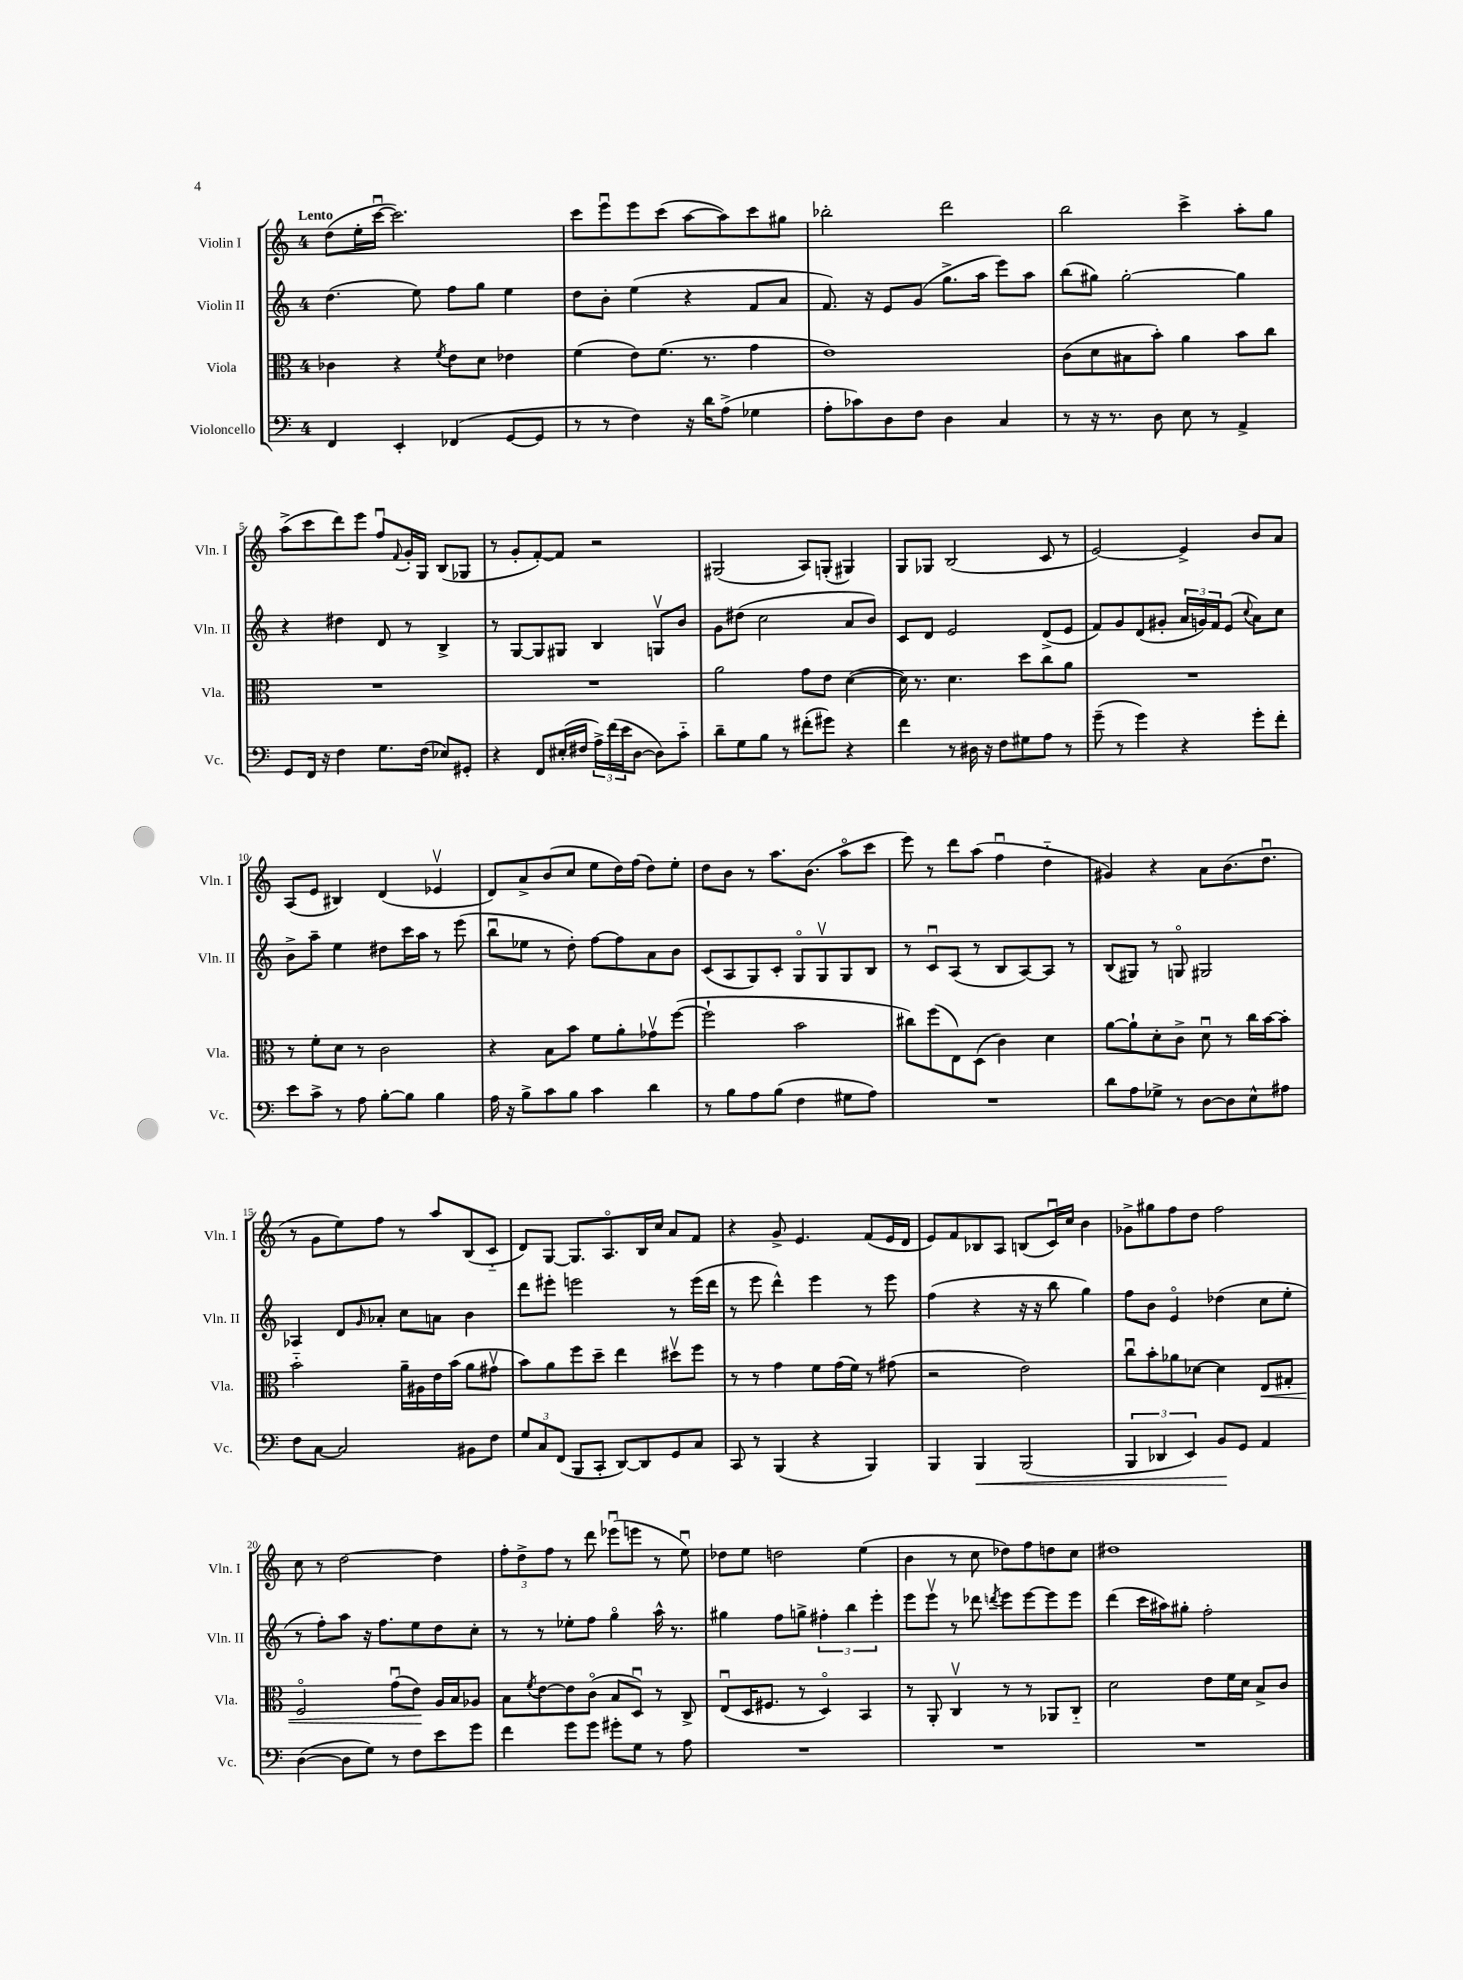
<<
\new StaffGroup <<
\new Staff = "s0" \with { instrumentName = "Violin I" shortInstrumentName = "Vln. I" } {
    \clef treble \key c \major \once \override Staff.TimeSignature.style = #'single-digit \time 4/4 \tempo "Lento"
    d''8( e''16-. c'''16~\downbow c'''2.) |
    c'''8 e'''8\downbow e'''8 c'''8( a''8~ a''8) c'''8 gis''8 |
    bes''2-. d'''2 |
    b''2 c'''4-> a''8-. g''8 |
    a''8->( c'''8 d'''8) e'''8 f''8\downbow \appoggiatura { f'8 } g'16-. g16 b8( ges8 |
    r8 g'8-. f'8~-.) f'8 r2 |
    gis2( a8) g8-.( gis4) |
    g8 ges8 b2( c'8 r8 |
    e'2~) e'4-> b'8 a'8 |
    a8( e'8 bis4) d'4( ees'4\upbow |
    d'8) a'8-> b'8( c''8 e''8 d''16) f''16( d''8) e''8-. |
    d''8 b'8 r8 a''8. b'8.( a''8\flageolet c'''8 |
    e'''8) r8 d'''8 a''8( f''4\downbow d''4-_ |
    gis'4) r4 a'8 b'8.( d''8.\downbow |
    r8 g'8 e''8) f''8 r8 a''8 b8( c'8-_ |
    d'8) g8~ g8. a8.\flageolet b16 c''16 a'8 f'8 |
    r4 g'8-> e'4. f'8( e'16 d'16 |
    e'8) f'8 bes8 a8 b8( c'16\downbow) c''16 b'4 |
    ges'8-> gis''8 f''8 d''8 f''2 |
    c''8 r8 d''2~ d''4 |
    \tuplet 3/2 { f''8-. d''8-> f''8 } r8 d'''8 ees'''8\downbow( e'''8 r8 e''8\downbow) |
    des''8 e''8 d''2 e''4( |
    b'4 r8 c''8 des''8) f''8 d''8 c''8 |
    dis''1 \bar "|." |
}
\new Staff = "s1" \with { instrumentName = "Violin II" shortInstrumentName = "Vln. II" } {
    \clef treble \key c \major \once \override Staff.TimeSignature.style = #'single-digit \time 4/4
    d''4.( e''8) f''8 g''8 e''4 |
    d''8 b'8-. e''4( r4 f'8 a'8 |
    f'8.) r16 e'8 g'8( g''8.-> a''16 e'''8) a''8 |
    b''8( gis''8) gis''2~-. gis''4 |
    r4 dis''4 d'8 r8 b4-> |
    r8 g8~ g8 gis8 b4 g8\upbow b'8 |
    g'8 dis''8( c''2 a'8 b'8) |
    c'8 d'8 e'2 d'8->( e'8 |
    f'8) g'8 d'8( gis'8-. \tuplet 3/2 { a'16 g'16) f'16 } e'8( \appoggiatura { c''8 } a'8) c''8 |
    b'8-> a''8-- e''4 dis''8 c'''16 a''16 r8 e'''8( |
    b''8\downbow ees''8 r8 d''8-.) f''8~ f''8 a'8 b'8 |
    c'8( a8 g8) c'8-. g8\flageolet g8\upbow g8 b8 |
    r8 c'8\downbow a8( r8 b8 a8~) a8 r8 |
    b8( gis8) r8 g8\flageolet gis2 |
    aes4 d'8 \grace { g'16 } aes'8-. c''8 a'8 b'4 |
    d'''8 eis'''8-. e'''2 r8 e'''16( d'''16 |
    r8 e'''8 d'''4-^) e'''4 r8 e'''8 |
    f''4( r4 r16 r16 b''8 g''4) |
    f''8 b'8 e'4\flageolet des''4( c''8 e''8-. |
    r8 f''8-.) a''8 r16 f''8. e''8 d''8 c''8-. |
    r8 r8 ees''8-. f''8 g''4\flageolet a''16-^ r8. |
    gis''4 f''8 g''8-> \tuplet 3/2 { fis''4-. b''4 e'''4-. } |
    e'''8 e'''8\upbow r8 des'''8 \acciaccatura { d'''8 } e'''8 e'''8~ e'''8 e'''8 |
    d'''4( c'''16 ais''16) gis''8-. f''2-. \bar "|." |
}
\new Staff = "s2" \with { instrumentName = "Viola" shortInstrumentName = "Vla." } {
    \clef alto \key c \major \once \override Staff.TimeSignature.style = #'single-digit \time 4/4
    ces'4 r4 \acciaccatura { f'8 } e'8 d'8 ees'4 |
    f'4( e'8) f'8.( r8. g'4 |
    e'1) |
    c'8( d'8 bis8 b'8-.) a'4 b'8 c''8 |
    R1 |
    R1 |
    a'2 g'8 e'8 d'4~( |
    d'16) r8. d'4. d''8 c''8 a'8 |
    R1 |
    r8 f'8-. d'8 r8 c'2 |
    r4 b8 b'8 f'8 a'8-. ges'8\upbow f''8~( |
    f''2-! b'2 |
    cis''8) f''8( e8) d8( c'4) d'4 |
    a'8~ a'8-! d'8-. c'8-> d'8\downbow r8 c''16 b'16~ b'8-. |
    b'2-_ a'16-- ais16 e'16 b'16( a'8 gis'8\upbow |
    b'8) a'8 f''8 d''8-- e''4 dis''8\upbow f''8 |
    r8 r8 g'4 f'8 g'16( f'16) r8 gis'8( |
    r2 e'2) |
    c''8\downbow b'8-. aes'8 des'8~ des'4 e8\< gis8-. |
    f2\flageolet g'8\downbow( e'8\!) a16 b16 aes8 |
    b8 \acciaccatura { f'8 } e'8~ e'8 c'8\flageolet( b8 d8\downbow) r8 c8-> |
    e8\downbow( d16 fis8. r8 d4\flageolet) b,4 |
    r8 a,8-. c4\upbow r8 r8 aes,8 c8-_ |
    d'2 e'8 f'16 d'16 b8-> c'8 \bar "|." |
}
\new Staff = "s3" \with { instrumentName = "Violoncello" shortInstrumentName = "Vc." } {
    \clef bass \key c \major \once \override Staff.TimeSignature.style = #'single-digit \time 4/4
    f,4 e,4-. fes,4( g,8~ g,8 |
    r8 r8 f4) r16 d'16 a8->( ges4 |
    a8-. ces'8) d8 f8 d4 c4 |
    r8 r16 r8. d8 e8 r8 a,4-> |
    g,8 f,16 r16 f4 g8. f16( ees8) gis,8-. |
    r4 f,8 eis16-.( fis16 \tuplet 3/2 { a16->) f'16( e'16 } d8~ d8) c'8-_ |
    d'8-- g8 b8 r8 fis'8-.( gis'8) r4 |
    f'4 r8 dis16 r16 f8 gis8 a8 r8 |
    g'8--( r8 g'4) r4 g'8-. f'8-. |
    e'8 c'8-> r8 a8 b8~-. b8 b4 |
    a16 r16 b8-> c'8 b8 c'4 d'4 |
    r8 b8 a8 b8( f4 gis8 a8) |
    R1 |
    d'8 a8 ges8-> r8 d8~ d8 e8-^ ais8 |
    f8 c8~ c2 bis,8 f8 |
    \tuplet 3/2 { g8 c8 f,8( } b,,8 c,8-. d,8~) d,8 g,8 c8 |
    c,8 r8 b,,4( r4 b,,4) |
    b,,4 b,,4\< b,,2( |
    \tuplet 3/2 { b,,4 des,4 e,4) } b,8\! g,8 a,4 |
    d4~( d8 g8) r8 f8 e'8 g'8 |
    f'4 g'8 g'8 gis'8-. g8 r8 a8 |
    R1 |
    R1 |
    R1 \bar "|." |
}
>>
>>
